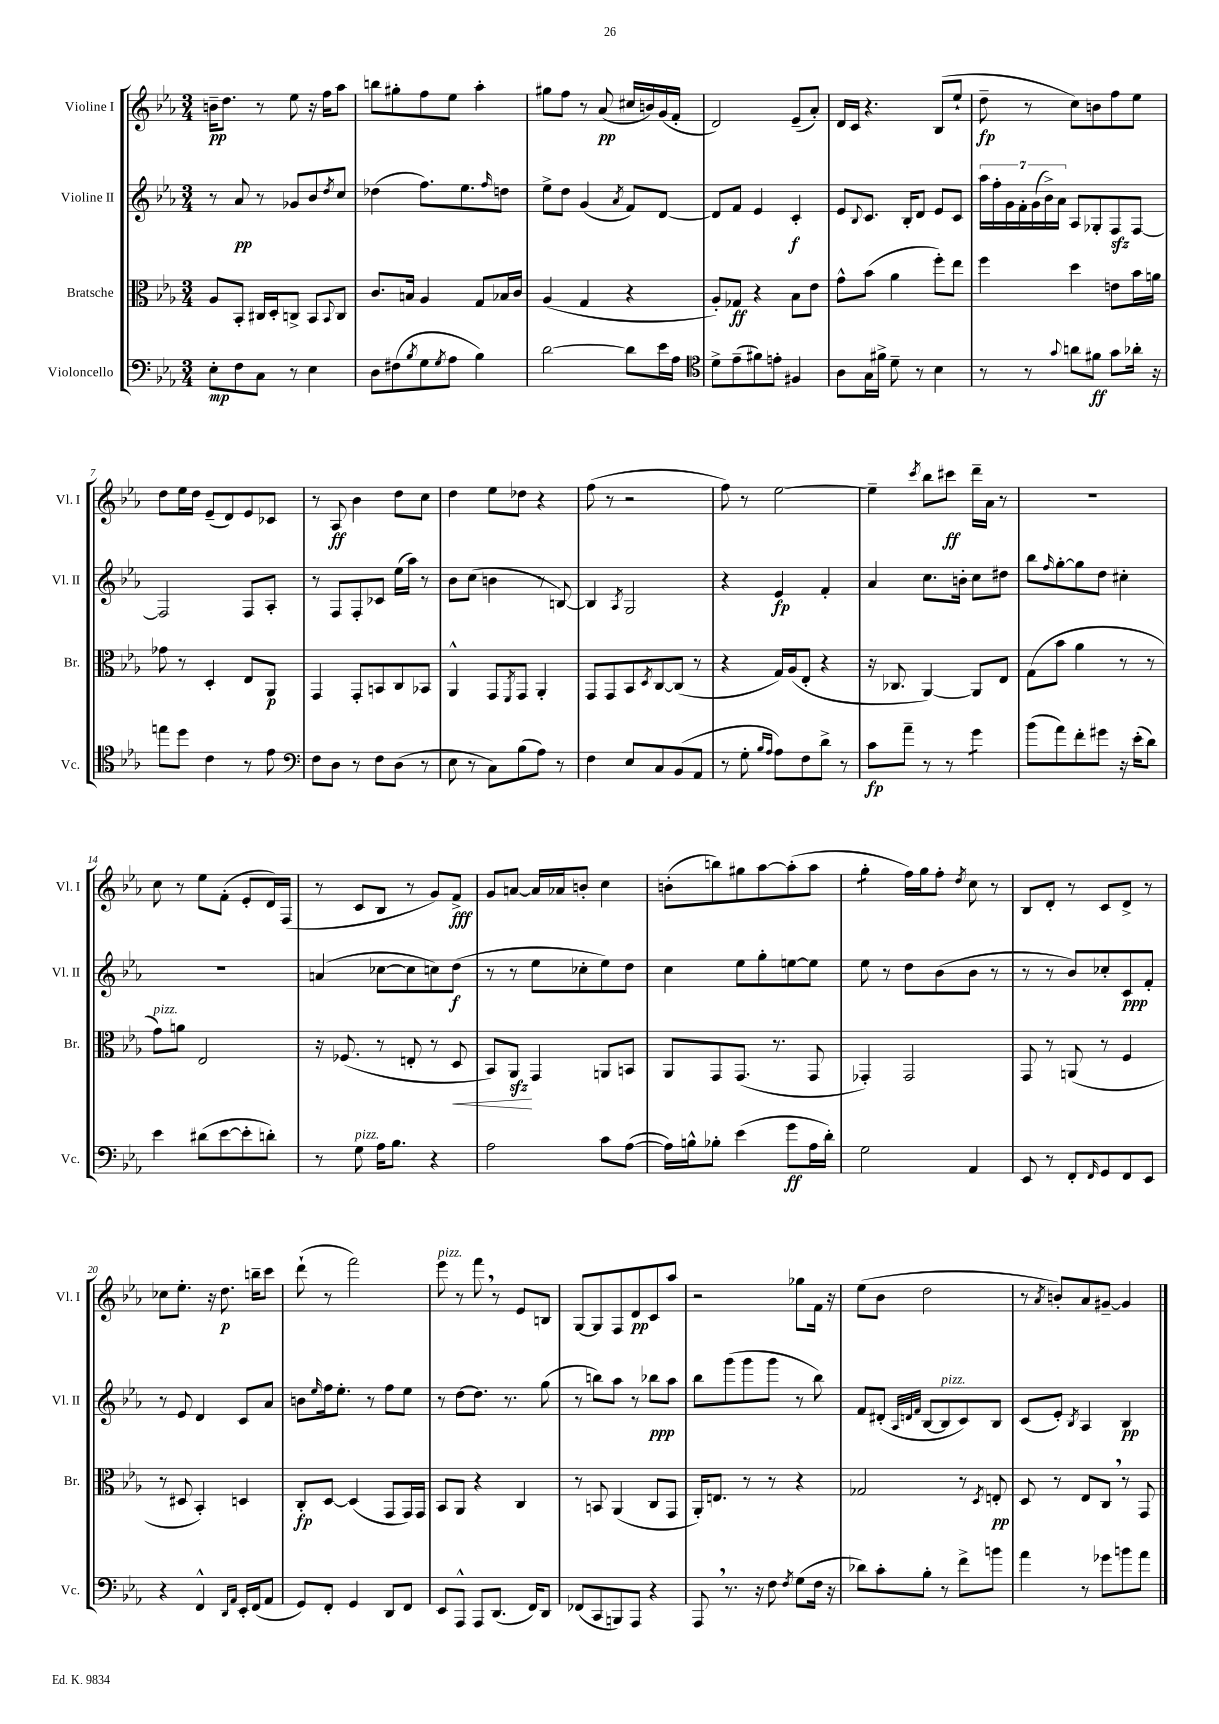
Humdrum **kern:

**kern	**kern	**kern	**kern
*staff4	*staff3	*staff2	*staff1
*clefF4	*clefC3	*clefG2	*clefG2
*k[b-e-a-]	*k[b-e-a-]	*k[b-e-a-]	*k[b-e-a-]
*M3/4	*M3/4	*M3/4	*M3/4
8E-'	8A-	8r	16b~
.	.	.	8.dd
8F	8BB-'	8a-	.
8C	16C#	8r	8r
.	16D'	.	.
8r	8C^	8g-	8ee-
4E-	8BB-	8b-	16r
.	.	.	16ff
.	8qqBB-	8qdd	.
.	8C	8cc	8aa-
=	=	=	=
8D	8.c	(4dd-	8bb
(8F#	.	.	8gg#'
.	16B	.	.
8qB-	.	.	.
8G	4A-	8.ff)	8ff
8qG	.	.	.
8A-	.	.	8ee-
.	.	8.ee-	.
4B-)	8G	.	4aa-'
.	.	16qqff	.
.	16B-	8dd	.
.	16c	.	.
=	=	=	=
[2d	(4A-	8ee-^	8gg#
.	.	8dd	8ff
.	4G	(4g	8r
.	.	.	(8a-
.	.	8qa-	.
8d]	4r	8f)	16cc#
.	.	.	16b)
16e-	.	[8d	(16g
16A-	.	.	16f'
=	=	=	=
*clefC4	*	*	*
8d^	8A-')	8d]	2d)
(8e-~	8G-	8f	.
8f#)	4r	4e-	.
8e'	.	.	.
4F#	8B-	4c'	(8e-~
.	8e-	.	8a-')
=	=	=	=
8A-	8g^^	8e-	16d
.	.	.	16c
.	.	8qqB-	.
16G	(8b-	8.c	4.r
16f#^	.	.	.
8d~	4a-	.	.
.	.	16B-'	.
8r	.	8d	.
4B-	8ff')	8e-	(8B-
.	8ee-	8c	8ee-`
=	=	=	=
8r	4ff	28aa-	8dd~
.	.	28ff'	.
.	.	28g	.
.	.	28f'	.
8r	.	.	8r
.	.	(28g	.
.	.	28b-^)	.
.	.	28a-	.
8qqg	.	.	.
8a	4dd	8A-	8cc)
8f#	.	8G-'	8b
8g	8e	8F	8ff
16a-'	16b-	[8F	8ee-
16r	16a	.	.
=	=	=	=
8ee	8g-	2F]	8dd
8dd	8r	.	16ee-
.	.	.	16dd
4c	4D'	.	(8e-~
.	.	.	8d)
8r	8E-	8F	8e-
8e-	8AA-	8A-'	8c-
=	=	=	=
*clefF4	*	*	*
8F	4GG	8r	8r
8D	.	8F	8A-
8r	8GG'	8F'	4b-
8F	8BB	8c-	.
(8D	8C	(16ee-	8dd
.	.	16aa-)	.
8r	8BB-	8r	8cc
=	=	=	=
8E-	4AA-^^	8b-	4dd
8r	.	(8cc	.
8C)	8GG	4b	8ee-
.	8qFF	.	.
(8B-	8GG	.	8dd-
8A-)	4AA-'	8r	4r
8r	.	[8B)	.
=	=	=	=
4F	8GG	4B]	(8ff
.	8GG	.	8r
.	.	8qA-	.
8E-	8BB-	2G	2r
.	8qD	.	.
8C	[8C	.	.
(8BB-	(8C]	.	.
8AA-	8r	.	.
=	=	=	=
8r	4r	4r	8ff)
8G'	.	.	8r
16qqB-	.	.	.
16qqA-	.	.	.
8A-)	16G)	4e-	[2ee-
.	(16A-	.	.
8F	8E-'	.	.
8d^	4r	4f'	.
8r	.	.	.
=	=	=	=
8c	16r	4a-	4ee-~]
.	8.C-	.	.
8a-~	.	.	.
.	.	.	8qccc
8r	[4AA-)	8.cc	8bb-
8r	.	.	8ccc#
.	.	16b'	.
4g	8AA-]	8cc	16ddd~
.	.	.	16a-
.	8E-	8dd#	8r
=	=	=	=
(8b-	(8G	8bb-	2.r
.	.	16qqff	.
8a-)	8b-	[8gg'	.
8f'	4a-	8gg]	.
8g#	.	8dd	.
16r	8r	4cc#'	.
(16e-'	.	.	.
8d)	8r	.	.
=	=	=	=
4e-	8g)	2.r	8cc
.	8a	.	8r
(8d#	2E-	.	8ee-
[8e-	.	.	(8f'
8e-']	.	.	8e-'
8d')	.	.	16d)
.	.	.	(16F
=	=	=	=
8r	16r	(4a	8r
.	(8.F-	.	.
8G	.	.	8c
16A-	8r	[8cc-	8B-
8.B-	.	.	.
.	8E'	8cc-]	8r
4r	8r	8cc)	8g)
.	8D	(8dd	8f^
=	=	=	=
2A-	8BB-)	8r	8g
.	8AA-	8r	[8a
.	4GG	8ee-	16a]
.	.	.	16a-
.	.	8cc-'	8b'
8c	8AA	8ee-)	4cc
([8A-	8BB	8dd	.
=	=	=	=
16A-])	8AA-	4cc	(8b'
16B^^	.	.	.
8B-'	8GG	.	8bb)
(4e-	(8.GG	8ee-	8gg#
.	.	8gg'	[8aa-
.	8.r	.	.
8g	.	[8ee	(8aa-']
16A-	8GG	8ee]	8aa-
16d')	.	.	.
=	=	=	=
2G	4GG-')	8ee-	4gg'
.	.	8r	.
.	2GG-	8dd	16ff)
.	.	.	16gg
.	.	(8b-	8ff'
.	.	.	8qdd
4AA-	.	8b-	8cc
.	.	8r	8r
=	=	=	=
8EE-	8GG	8r	8B-
8r	8r	8r	8d'
8FF'	(8AA	8b-)	8r
16qqFF	.	.	.
8GG	8r	8cc-'	8c
8FF	4F	8c	8d^
8EE-	.	8f'	8r
=	=	=	=
4r	8r	8r	8cc-
.	8D#	8e-	8.ee-'
4FF^^	4BB-')	4d	.
.	.	.	16r
.	.	.	8.dd
16qqDD	.	.	.
16qqAA-	.	.	.
16EE-'	4D	8c	.
(16FF	.	.	16bb~
8AA-	.	8a-	8ccc
=	=	=	=
8GG)	8C'	8b	(8ddd`
.	.	16qqee-	.
8FF'	[8D	16ff	8r
.	.	8.ee-'	.
4GG	(4D]	.	2fff)
.	.	8r	.
8DD	8GG	8ff	.
8FF	16GG)	8ee-	.
.	16GG	.	.
=	=	=	=
8EE-	8BB-	8r	8eee-
8AAA-^^	8AA-	[8dd	8r
8AAA-	4r	8.dd]	8fff
(8.DD	.	.	8r
.	.	8.r	.
.	4C	.	8e-
16FF)	.	.	.
8DD	.	(8gg	8B
=	=	=	=
(8FF-	8r	8r	[8G
8CC	8BB	8bb)	8G]
8BBB)	(4AA-	8aa-	8F
8AAA-	.	8r	8d
4r	8C	8bb-	8c
.	8GG	8aa-	8aa-
=	=	=	=
8AAA-	16AA-')	8bb-	2r
.	8.E	.	.
8.r	.	(8ggg	.
.	8r	8ggg	.
16r	.	.	.
8F	8r	8ggg	.
8qF	.	.	.
(8G	4r	8r	8gg-
16F	.	8bb-)	16f
16r	.	.	16r
=	=	=	=
8d-)	2G-	8f	(8ee-
8c'	.	(8d#'	8b-
.	.	32qqA-	.
.	.	32qqd	.
.	.	32qqf	.
8B-'	.	[8B-	2dd
8r	.	8B-]	.
8f^	8r	8c)	.
.	8qD	.	.
8b	8E'	8B-	.
=	=	=	=
4a-	8D	(8c	8r
.	.	.	8qa-
.	8r	8e-')	8b')
.	.	8qB-	.
8r	8E-	4A-	8a-
8g-	8C	.	[8g#~
8b	8r	4B-	4g#]
8a-	8GG	.	.
==	==	==	==
*-	*-	*-	*-
